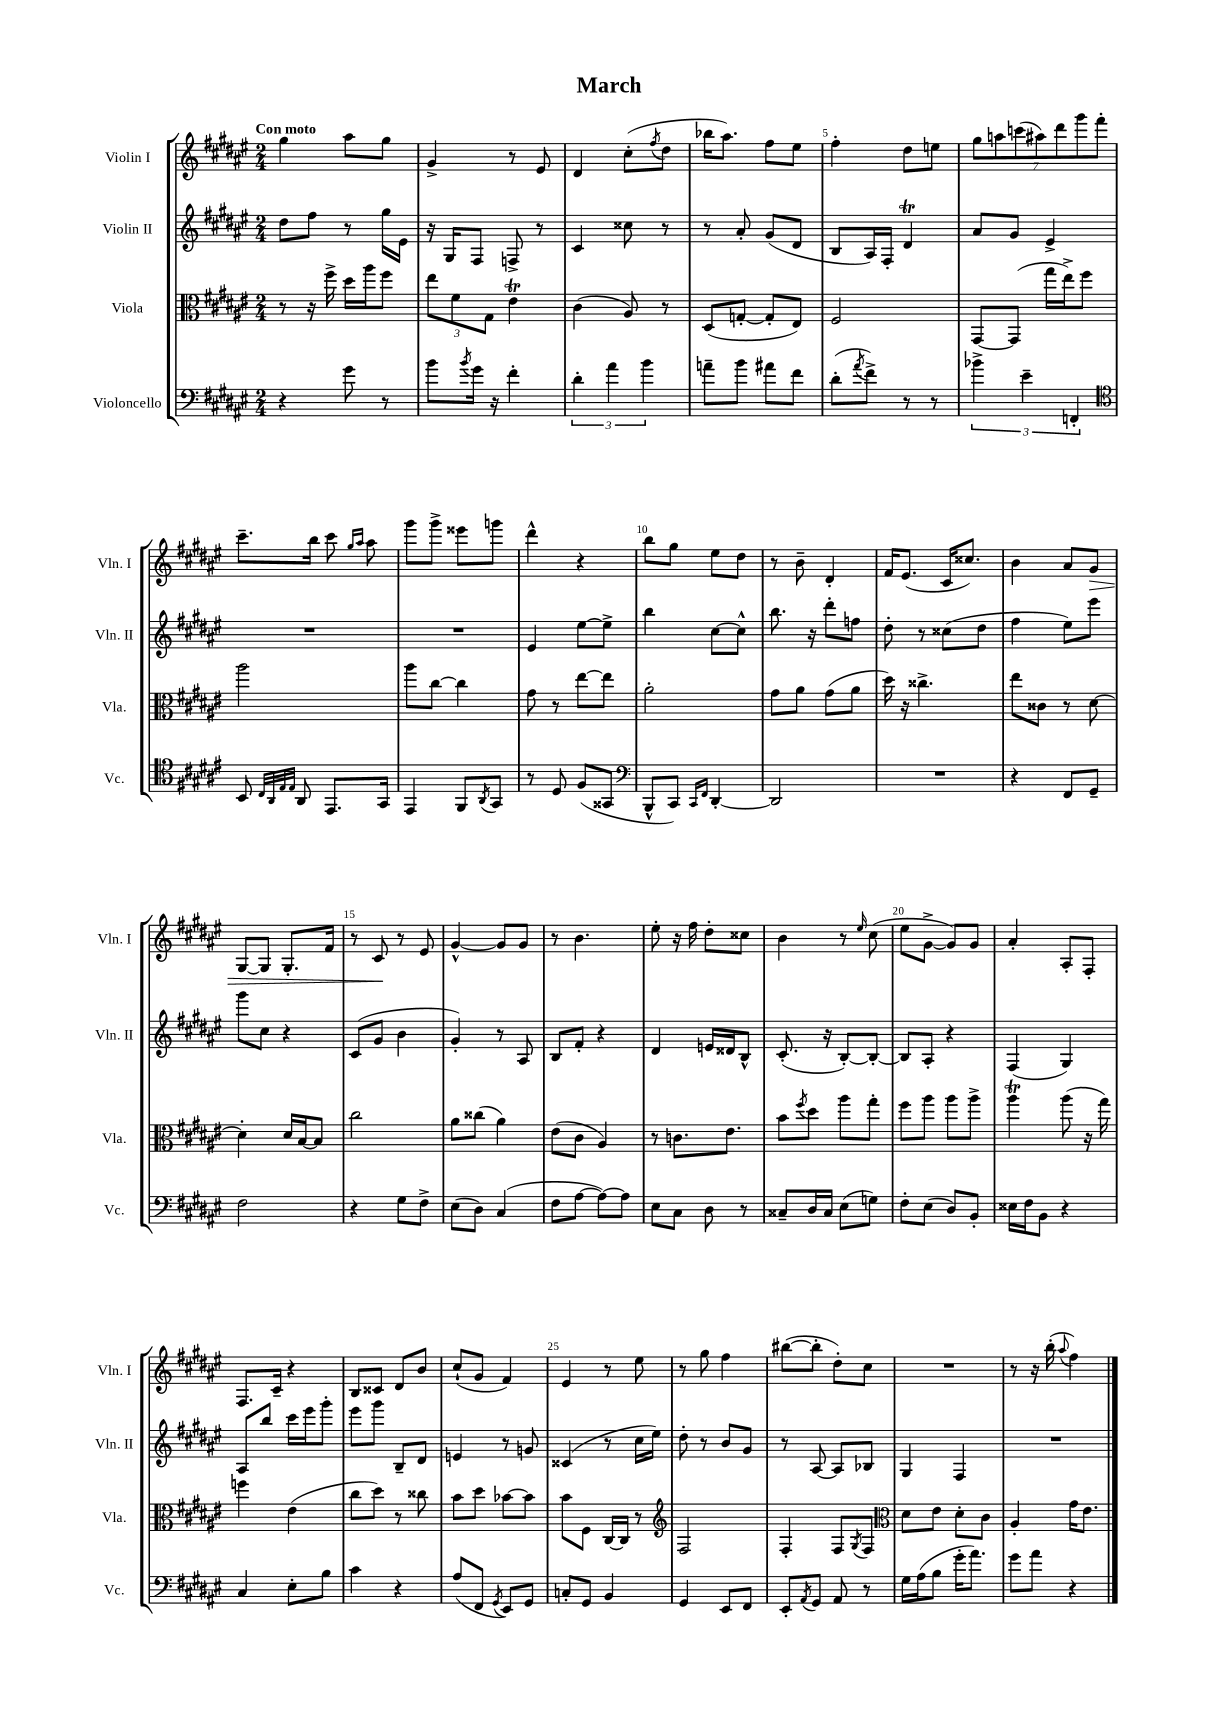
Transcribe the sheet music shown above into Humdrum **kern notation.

**kern	**kern	**kern	**kern	**dynam
*part4	*part3	*part2	*part1	*part1
*staff4	*staff3	*staff2	*staff1	*staff1
*I"Violoncello	*I"Viola	*I"Violin II	*I"Violin I	*
*I'Vc.	*I'Vla.	*I'Vln. II	*I'Vln. I	*
*clefF4	*clefC3	*clefG2	*clefG2	*
*k[f#c#g#d#a#e#]	*k[f#c#g#d#a#e#]	*k[f#c#g#d#a#e#]	*k[f#c#g#d#a#e#]	*
*M2/4	*M2/4	*M2/4	*M2/4	*
=1	=1	=1	=1	=1
!	!	!	!LO:TX:a:B:t=Con moto	!
4r	8r	8dd#\L	4gg#\	.
.	16r	8ff#\J	.	.
.	16ff#^\	.	.	.
8g#\	16dd#\LL	8r	8aa#\L	.
.	16aa#\J	.	.	.
8r	8ff#\J	16gg#\LL	8gg#\J	.
.	.	16e#\JJ	.	.
=2	=2	=2	=2	=2
8b\L	12ee#\L	16r	4g#^/	.
.	.	16G#/KL	.	.
.	12f#\	.	.	.
8qb/	.	.	.	.
16g#\Jk	.	8F#/J	.	.
.	12G#\J	.	.	.
16r	.	.	.	.
4f#'\	4e#t\	8Fn^/	8r	.
.	.	8r	8e#/	.
=3	=3	=3	=3	=3
6d#'\	(4c#\	4c#/	4d#/	.
6a#\	.	.	.	.
.	8A#/)	8cc##X\	(8cc#'\L	.
6b\	.	.	.	.
.	.	.	8qff#/	.
.	8r	8r	8dd#\J	.
=4	=4	=4	=4	=4
8an~\L	(8D#/L	8r	16bb-X\KL	.
.	.	.	8.aa#\J)	.
8b\J	[8Gn'/J	8a#'/	.	.
8a#X\L	8G'/L]	(8g#/L	8ff#\L	.
8f#\J	8E#/J)	8d#/J	8ee#\J	.
=5	=5	=5	=5	=5
(8d#'\L	2F#/	8B/L	4ff#'\	.
8qa#/	.	.	.	.
8f#^\J)	.	16A#/L)	.	.
.	.	16F#'/JJ	.	.
8r	.	4d#T/	8dd#\L	.
8r	.	.	8een\J	.
=6	=6	=6	=6	=6
6b-X^\	[8GG#/L	8a#/L	14gg#\L	.
.	.	.	14aan\	.
.	(8GG#/J]	8g#/J	.	.
.	.	.	(14cccn\	.
6e#~\	.	.	.	.
.	.	.	14aa#X\)	.
.	16gg#\LL	4e#^/	.	.
.	.	.	14ddd#\	.
.	16ee#^\J)	.	.	.
6FFn'/	.	.	.	.
.	.	.	14ggg#\	.
.	8ff#\J	.	.	.
.	.	.	14fff#'\J	.
!!LO:LB:g=z
=7	=7	=7	=7	=7
*clefC4	*	*	*	*
8BB/	2aa#\	2r	8.ccc#~\L	.
32qqC#/LLL	.	.	.	.
32qqAA#/	.	.	.	.
32qqE#/	.	.	.	.
32qqE#/JJJ	.	.	.	.
8AA#/	.	.	.	.
.	.	.	16bb\Jk	.
8.EE#/L	.	.	8ccc#\	.
.	.	.	16qqgg#/LL	.
.	.	.	16qqaa#/JJ	.
.	.	.	8aa#\	.
16GG#/Jk	.	.	.	.
=8	=8	=8	=8	=8
4EE#/	8aa#\L	2r	8ggg#\L	.
.	[8cc#\J	.	8ggg#^\J	.
8FF#/L	4cc#\]	.	8eee##X\L	.
8qAA#/	.	.	.	.
8GG#/J	.	.	8gggn\J	.
=9	=9	=9	=9	=9
8r	8g#\	4e#/	4ddd#^^\	.
8D#/	8r	.	.	.
(8F#/L	[8ee#\L	[8ee#\L	4r	.
8GG##X/J	8ee#\J]	8ee#^\J]	.	.
=10	=10	=10	=10	=10
*clefF4	*	*	*	*
8BBB^^/L	2a#'\	4bb\	8bb\L	.
8CC#/J)	.	.	8gg#\J	.
16qqCC#/LL	.	.	.	.
16qqFF#/JJ	.	.	.	.
[4DD#'/	.	[8cc#\L	8ee#\L	.
.	.	8cc#^^\J]	8dd#\J	.
=11	=11	=11	=11	=11
2DD#/]	8g#\L	8.bb\	8r	.
.	8a#\J	.	8b~\	.
.	.	16r	.	.
.	(8g#\L	8ddd#'\L	4d#'/	.
.	8a#\J	8ffn\J	.	.
=12	=12	=12	=12	=12
2r	16dd#\)	8dd#'\	16f#/KL	.
.	16r	.	(8.e#/J	.
.	4.cc##X^\	8r	.	.
.	.	(8cc##X\L	16c#/KL	.
.	.	.	8.cc##X/J)	.
.	.	8dd#\J	.	.
=13	=13	=13	=13	=13
4r	8ee#\L	4ff#\	4b\	.
.	8c##X\J	.	.	.
8FF#/L	8r	8ee#\L)	8a#/L	.
!	!	!	!	!LO:HP:b
8GG#~/J	[8d#\	8eee#\J	8g#/J	>
!!LO:LB:g=z
=14	=14	=14	=14	=14
2F#\	4d#'\]	8ggg#\L	[8G#/L	.
.	.	8cc#\J	8G#/J]	.
.	16d#/LL	4r	8.G#'/L	.
.	[16B/J	.	.	.
.	8B/J]	.	.	.
.	.	.	16f#/Jk	.
=15	=15	=15	=15	=15
4r	2cc#\	(8c#/L	8r	.
.	.	8g#/J	8c#/	.
8G#\L	.	4b\	8r	]
8F#^\J	.	.	8e#/	.
=16	=16	=16	=16	=16
(8E#\L	8a#\L	4g#'/)	[4g#^^/	.
8D#\J)	(8cc##X\J	.	.	.
(4C#/	4a#\)	8r	8g#/L]	.
.	.	8A#/	8g#/J	.
=17	=17	=17	=17	=17
8F#\L	(8e#\L	8B/L	8r	.
[8A#\J	8c#\J	8f#'/J	4.b\	.
8A#\L_)	4A#/)	4r	.	.
8A#\J]	.	.	.	.
=18	=18	=18	=18	=18
8E#\L	8r	4d#/	8ee#'\	.
8C#\J	8.cn\L	.	16r	.
.	.	.	16ff#\	.
8D#\	.	16en/LL	8dd#'\L	.
.	8.e#\J	16d##X/J	.	.
8r	.	8B^^/J	8cc##X\J	.
=19	=19	=19	=19	=19
8C##X~/L	8b\L	(8.c#'/	4b\	.
.	8qff#/	.	.	.
16D#/L	8dd#\J	.	.	.
16C##/JJ	.	16r	.	.
(8E#\L	8aa#\L	[8B'/L)	8r	.
.	.	.	16qqee#/	.
8Gn\J)	8gg#'\J	8B'/J_	(8cc#\	.
=20	=20	=20	=20	=20
8F#'\L	8ff#\L	8B/L]	8ee#\L	.
(8E#\J	8aa#\J	8A#'/J	[8g#^\J	.
8D#/L)	8aa#\L	4r	8g#/L])	.
8BB'/J	8aa#^\J	.	8g#/J	.
=21	=21	=21	=21	=21
16E##X\LL	4aa#t\	(4F#/	4a#'/	.
16F#\J	.	.	.	.
8BB\J	.	.	.	.
4r	(8aa#\	4G#/)	8A#'/L	.
.	16r	.	8F#'/J	.
.	16gg#\)	.	.	.
!!LO:LB:g=z
=22	=22	=22	=22	=22
4C#/	4ffn\	8A#/L	8.F#/L	.
.	.	8bb/J	.	.
.	.	.	16c#~/Jk	.
8E#'\L	(4e#\	16ccc#\LL	4r	.
.	.	16eee#\J	.	.
8B\J	.	8ggg#'\J	.	.
=23	=23	=23	=23	=23
4c#\	8cc#\L	8eee#\L	8B/L	.
.	8dd#\J)	8ggg#\J	8c##X/J	.
4r	8r	8B~/L	8d#/L	.
.	8cc##X\	8d#/J	8b/J	.
=24	=24	=24	=24	=24
(8A#/L	8b\L	4en/	(8cc#`/L	.
8FF#/J	8dd#\J	.	8g#/J	.
8qGG#/	.	.	.	.
8EE#/L)	[8b-X\L	8r	4f#/)	.
8GG#/J	8b-\J]	8gn/	.	.
=25	=25	=25	=25	=25
8Cn'/L	8b\L	(4c##X/	4e#/	.
8GG#/J	8F#\J	.	.	.
4BB/	[16C#/LL	8r	8r	.
.	16C#/JJ]	.	.	.
.	8r	16cc#\LL	8ee#\	.
.	.	16ee#\JJ)	.	.
=26	=26	=26	=26	=26
*	*clefG2	*	*	*
4GG#/	2F#/	8dd#'\	8r	.
.	.	8r	8gg#\	.
8EE#/L	.	8b/L	4ff#\	.
8FF#/J	.	8g#/J	.	.
=27	=27	=27	=27	=27
8EE#'/L	4F#'/	8r	([8bb#X\L	.
8qAA#/	.	.	.	.
8GG#/J	.	[8A#/	8bb#'\J]	.
8AA#/	8F#/L	8A#/L]	8dd#'\L)	.
.	8qG#/	.	.	.
8r	8F#/J	8B-X/J	8cc#\J	.
=28	=28	=28	=28	=28
*	*clefC3	*	*	*
16G#\LL	8d#\L	4G#/	2r	.
(16A#\J	.	.	.	.
8B\J	8e#\J	.	.	.
16g#'\KL	8d#'\L	4F#/	.	.
8.a#\J)	.	.	.	.
.	8c#\J	.	.	.
=29	=29	=29	=29	=29
8g#\L	4A#'/	2r	8r	.
8a#\J	.	.	16r	.
.	.	.	(16bb'\	.
.	.	.	8qqaa#/	.
4r	16g#\KL	.	4ff#\)	.
.	8.e#\J	.	.	.
==	==	==	==	==
*-	*-	*-	*-	*-
